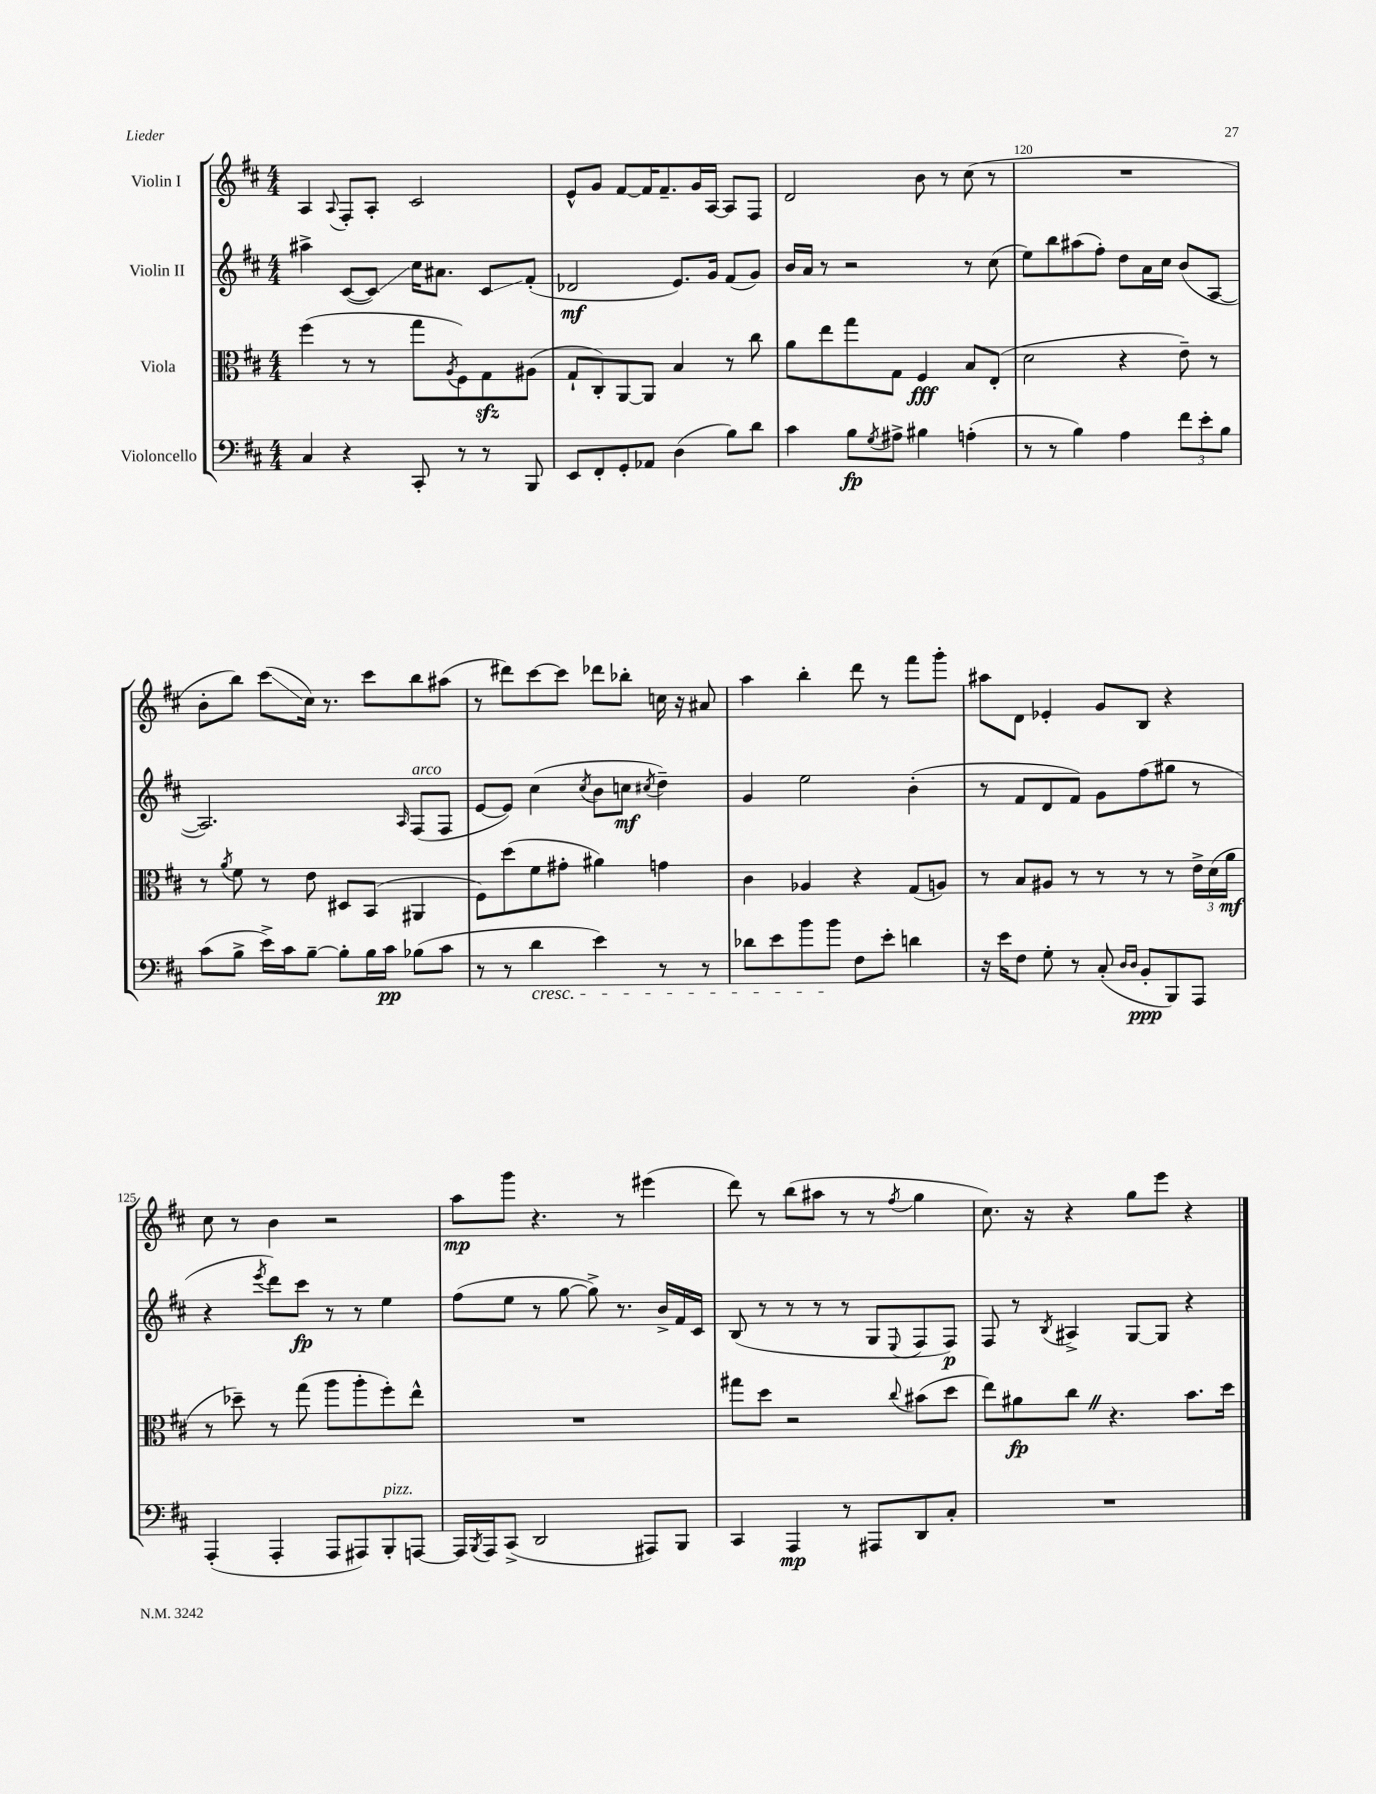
<<
\new StaffGroup <<
\new Staff = "s0" \with { instrumentName = "Violin I" } {
    \clef treble \key d \major \numericTimeSignature \time 4/4
    a4 \appoggiatura { a8 } fis8-. a8-. cis'2 |
    e'8-^ g'8 fis'8~ fis'16 fis'8.-- g'16 a16~ a8 fis8 |
    d'2 b'8 r8 cis''8( r8 |
    R1 |
    b'8-. b''8) cis'''8\glissando( cis''16) r8. cis'''8 b''8 ais''8( |
    r8 dis'''8) cis'''8~ cis'''8 des'''8 bes''8-. c''16 r16 ais'8 |
    a''4 b''4-. d'''8 r8 fis'''8 g'''8-. |
    ais''8 d'8 ees'4-. g'8 b8 r4 |
    cis''8 r8 b'4 r2 |
    a''8\mp g'''8 r4. r8 eis'''4( |
    d'''8) r8 b''8( ais''8 r8 r8 \acciaccatura { fis''8 } g''4 |
    cis''8.) r16 r4 g''8 e'''8 r4 \bar "|." |
}
\new Staff = "s1" \with { instrumentName = "Violin II" } {
    \clef treble \key d \major \numericTimeSignature \time 4/4
    ais''4-> cis'8~( cis'8\glissando) cis''16 ais'8. cis'8\glissando fis'8-.( |
    des'2\mf e'8.) g'16 fis'8( g'8) |
    b'16 a'16 r8 r2 r8 cis''8( |
    e''8) b''8 ais''8( fis''8-.) d''8 a'16 cis''16 b'8( a8~ |
    a2.) \grace { a16 } fis8^\markup { \italic "arco" }( fis8 |
    e'8~ e'8) cis''4( \acciaccatura { cis''8 } b'8 c''8\mf \acciaccatura { cis''8 } d''4--) |
    g'4 e''2 b'4-.( |
    r8 fis'8 d'8 fis'8) g'8 fis''8( gis''8 r8 |
    r4 \acciaccatura { e'''8 } d'''8) cis'''8\fp r8 r8 e''4 |
    fis''8( e''8 r8 g''8~ g''8->) r8. b'16-> fis'16 cis'16 |
    b8( r8 r8 r8 r8 g8 \appoggiatura { e8 } fis8 fis8\p) |
    fis8 r8 \acciaccatura { b8 } ais4-> g8~ g8 r4 \bar "|." |
}
\new Staff = "s2" \with { instrumentName = "Viola" } {
    \clef alto \key d \major \numericTimeSignature \time 4/4
    fis''4( r8 r8 g''8 \acciaccatura { a8 } fis8) g8\sfz ais8( |
    g8-! cis8-.) a,8~ a,8 b4 r8 cis''8 |
    a'8 e''8 g''8 g8 fis4\fff b8 e8-.( |
    d'2 r4 e'8--) r8 |
    r8 \acciaccatura { a'8 } fis'8 r8 e'8 dis8 b,8( ais,4 |
    fis8) d''8( fis'8 gis'8-. ais'4) g'4 |
    cis'4 aes4 r4 g8( a8) |
    r8 b8 ais8 r8 r8 r8 r8 \tuplet 3/2 { e'16-> d'16( a'16\mf } |
    r8 des''8--) r8 g''8( a''8 a''8-. fis''8-.) e''8-^ |
    R1 |
    gis''8 d''8 r2 \appoggiatura { cis''8 } bis'8( d''8 |
    e''8) ais'8\fp cis''8 \once \override BreathingSign.text = \markup { \musicglyph "scripts.caesura.straight" } \breathe r4. b'8. d''16 \bar "|." |
}
\new Staff = "s3" \with { instrumentName = "Violoncello" } {
    \clef bass \key d \major \numericTimeSignature \time 4/4
    cis4 r4 cis,8-. r8 r8 b,,8 |
    e,8 fis,8-. g,8-. aes,8 d4( b8) d'8 |
    cis'4 b8\fp \acciaccatura { g8 } ais8-> bis4 a4-.( |
    r8 r8 b4) a4 \tuplet 3/2 { fis'8 e'8-. b8 } |
    cis'8( b8-> e'16->) cis'16 b8~-- b8-. b16 cis'16\pp bes8( cis'8 |
    r8 r8 d'4\cresc e'4) r8 r8 |
    des'8 e'8 b'8 b'8\! fis8 e'8-. d'4 |
    r16 e'16 fis8 g8-. r8 cis8-.( \grace { d16 d16 } b,8-.\ppp b,,8) a,,8 |
    a,,4-.( a,,4-. a,,8 ais,,8) b,,8-.^\markup { \italic "pizz." } a,,8~ |
    a,,16 \acciaccatura { b,,8 } a,,16 cis,8->( d,2 ais,,8) b,,8 |
    cis,4 a,,4\mp r8 ais,,8 d,8 cis8-. |
    R1 \bar "|." |
}
>>
>>
\layout { \context { \Score currentBarNumber = #117 \override BarNumber.break-visibility = ##(#f #t #t) barNumberVisibility = #(every-nth-bar-number-visible 5) } }
